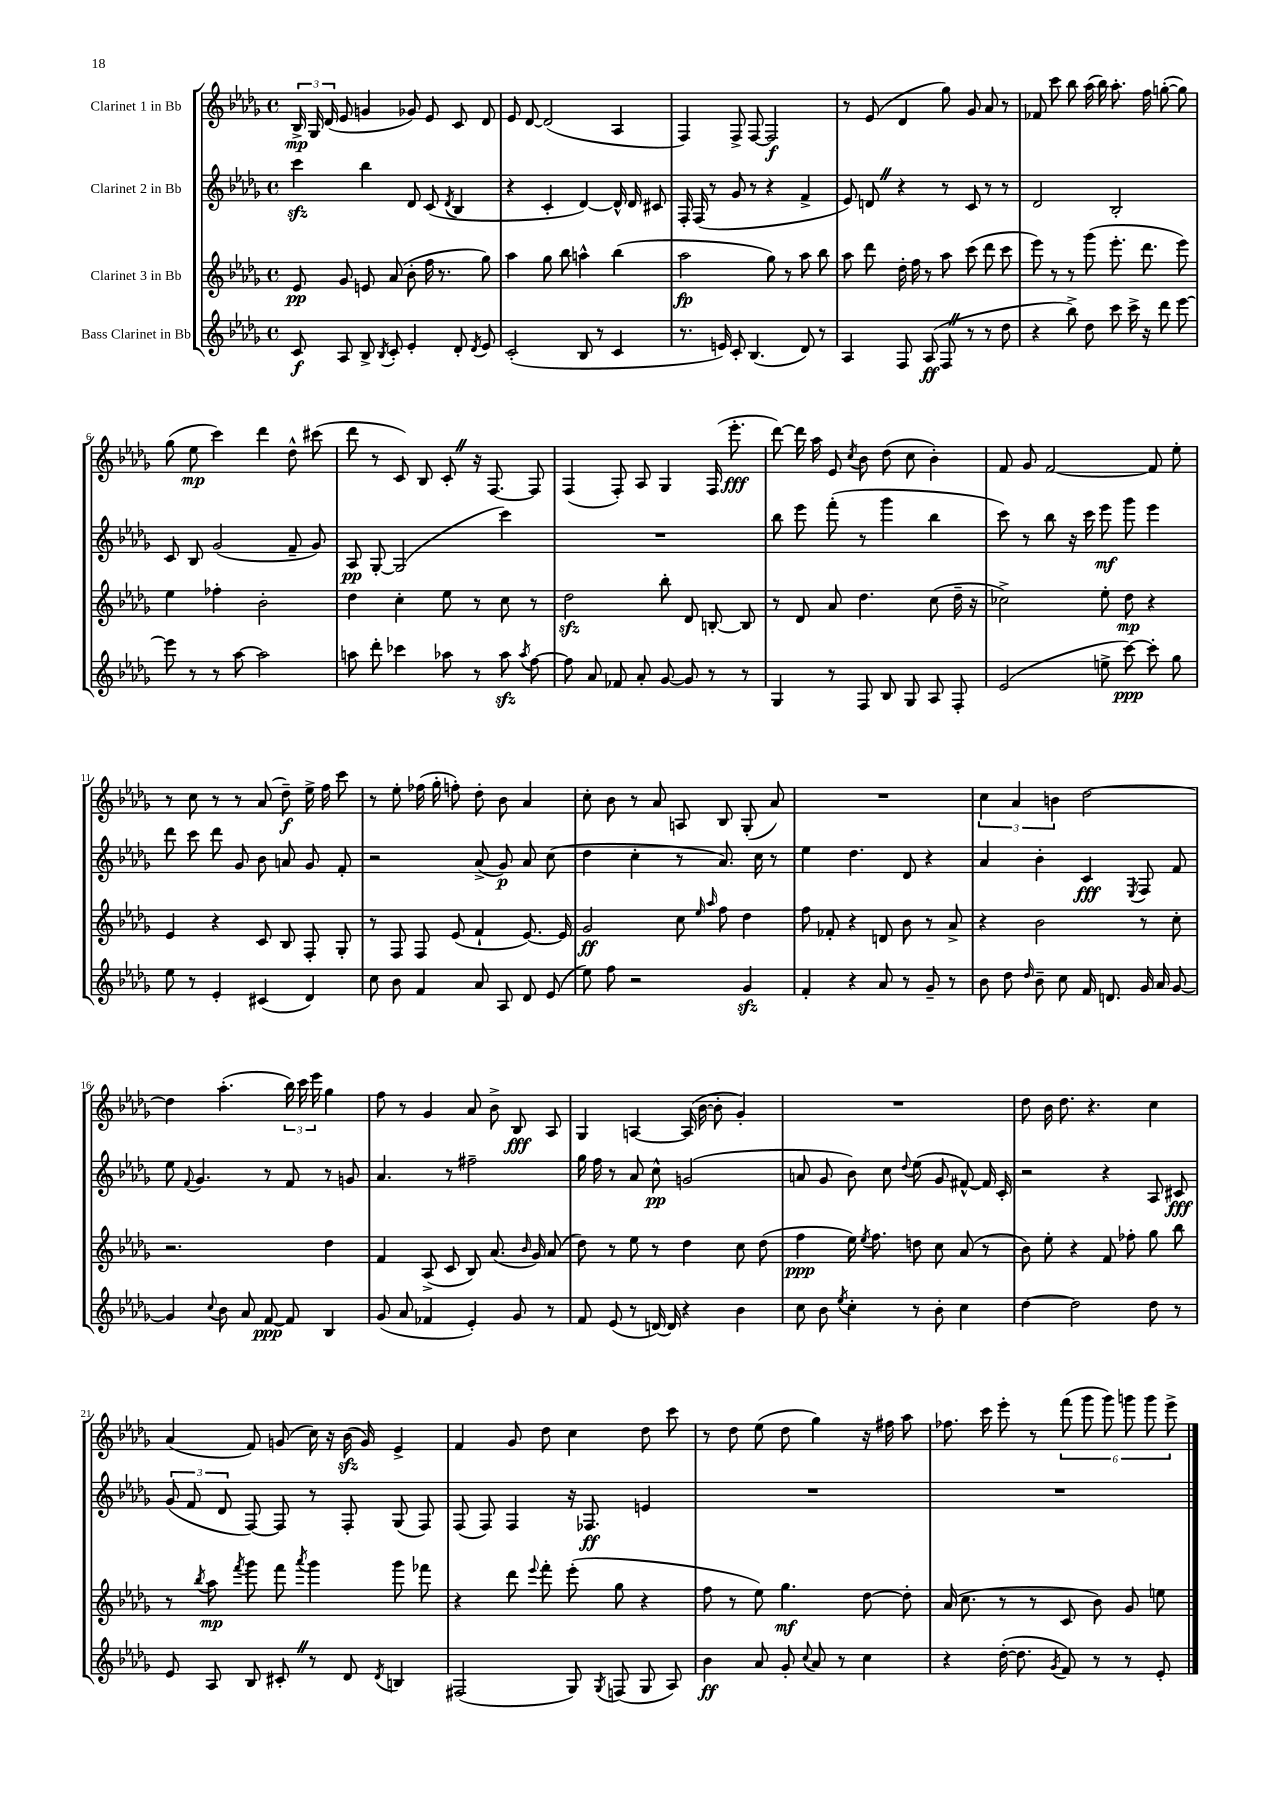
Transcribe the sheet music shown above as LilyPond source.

<<
\new StaffGroup <<
\new Staff = "s0" \with { instrumentName = "Clarinet 1 in Bb" } {
    \clef treble \key des \major \defaultTimeSignature \time 4/4
    \autoBeamOff \tuplet 3/2 { bes16->\mp ges16 des'16( } ees'8 g'4 ges'8) ees'8 c'8 des'8 |
    ees'8 des'8~ des'2( aes4 |
    f4) f8-> f8~ f2\f |
    r8 ees'8( des'4 ges''8) ges'8 aes'8 r8 |
    fes'8 c'''8 bes''8 aes''16( bes''16) aes''8.-. f''16 g''8~-.( g''8) |
    ges''8( ees''8\mp c'''4) des'''4 des''8-^ cis'''8( |
    des'''8 r8 c'8) bes8 c'8-. \once \override BreathingSign.text = \markup { \musicglyph "scripts.caesura.straight" } \breathe r16 f8.~ f8 |
    f4( f8-.) aes8 ges4 f16( ees'''8.-.\fff |
    des'''8~) des'''16 aes''16 ees'8 \acciaccatura { c''8 } bes'8 des''8( c''8 bes'4-.) |
    f'8 ges'8 f'2~ f'8 ees''8-. |
    r8 c''8 r8 r8 aes'8( des''8--\f) ees''16-> f''16 c'''8 |
    r8 ees''8-. fes''16( ges''16-. f''8-.) des''8-. bes'8 aes'4 |
    c''8-. bes'8 r8 aes'8 a8 bes8 ges8-.( aes'8) |
    R1 |
    \tuplet 3/2 { c''4 aes'4 b'4 } des''2~ |
    des''4 aes''4.-.( \tuplet 3/2 { bes''16) c'''16 ees'''16 } ges''4 |
    f''8 r8 ges'4 aes'8 bes'8-> bes8\fff aes8 |
    ges4 a4~ a16( bes'16~ bes'8-. ges'4-.) |
    R1 |
    des''8 bes'16 des''8. r4. c''4 |
    aes'4( f'8) g'8( c''16) r16 bes'16\sfz( g'16) ees'4-> |
    f'4 ges'8 des''8 c''4 des''8 c'''8 |
    r8 des''8 ees''8( des''8 ges''4) r16 fis''16 aes''8 |
    fes''8. c'''16 ees'''8-. r8 \tuplet 6/4 { f'''8( ges'''8 ges'''8) g'''8 g'''8 ees'''8-> } \bar "|." |
}
\new Staff = "s1" \with { instrumentName = "Clarinet 2 in Bb" } {
    \clef treble \key des \major \defaultTimeSignature \time 4/4
    \autoBeamOff c'''4\sfz bes''4 des'8 c'8( \acciaccatura { des'8 } bes4 |
    r4 c'4-. des'4~) des'16-^ des'16 cis'8 |
    f16-. f16( r8 ges'8 r8 r4 f'4-> |
    ees'8) d'8 \once \override BreathingSign.text = \markup { \musicglyph "scripts.caesura.straight" } \breathe r4 r8 c'8 r8 r8 |
    des'2 bes2-. |
    c'8 bes8 ges'2( f'8-- ges'8) |
    aes8\pp ges8~-. ges2( c'''4) |
    R1 |
    bes''8 ees'''8 f'''8-.( r8 ges'''4 bes''4 |
    c'''8) r8 bes''8 r16 c'''16 ees'''8\mf ges'''8 ees'''4 |
    des'''8 c'''8 des'''8 ges'8 bes'8 a'8 ges'8 f'8-. |
    r2 aes'8->( ges'8\p) aes'8 c''8( |
    des''4 c''4-. r8 aes'8.) c''16 r8 |
    ees''4 des''4. des'8 r4 |
    aes'4 bes'4-. c'4\fff \acciaccatura { ees8 } f8 f'8 |
    ees''8 \appoggiatura { f'8 } ges'4. r8 f'8 r8 g'8 |
    aes'4. r8 fis''2-- |
    ges''16 f''16 r8 aes'8 c''8-^\pp g'2( |
    a'8 ges'8 bes'8) c''8 \appoggiatura { des''8 } ees''8( ges'8 fis'8~-^) fis'16 c'16-. |
    r2 r4 aes8 cis'8\fff |
    \tuplet 3/2 { ges'8( f'8 des'8 } f8~) f8 r8 f8-. ges8( f8) |
    f8( f8) f4 r16 fes8.\ff e'4 |
    R1 |
    R1 \bar "|." |
}
\new Staff = "s2" \with { instrumentName = "Clarinet 3 in Bb" } {
    \clef treble \key des \major \defaultTimeSignature \time 4/4
    \autoBeamOff ees'8\pp ges'8 e'8 aes'8( bes'8-. f''16 r8. ges''8) |
    aes''4 ges''8 bes''8 a''4-^ bes''4( |
    aes''2\fp ges''8) r8 aes''8 bes''8 |
    aes''8 des'''8 des''16-. f''16 r8 aes''8 c'''8( des'''8 c'''8 |
    ees'''8) r8 r8 ges'''8( ees'''8.-. des'''8. ees'''8) |
    ees''4 fes''4-. bes'2-. |
    des''4 c''4-. ees''8 r8 c''8 r8 |
    des''2\sfz bes''8-. des'8 b8~-. b8 |
    r8 des'8 aes'8 des''4. c''8( des''16-- r16 |
    ces''2->) ees''8-. des''8\mp r4 |
    ees'4 r4 c'8 bes8 f8-. ges8-. |
    r8 f8 f8 ees'8( f'4-! ees'8.~) ees'16 |
    ges'2\ff c''8 \grace { ees''16 aes''16 } f''8 des''4 |
    f''8 fes'8-. r4 d'8 bes'8 r8 aes'8-> |
    r4 bes'2 r8 c''8-. |
    r2. des''4 |
    f'4 aes8->( c'8 bes8) aes'8.( \grace { bes'16 } ges'16) aes'8( |
    des''8) r8 ees''8 r8 des''4 c''8 des''8( |
    f''4\ppp ees''16) \acciaccatura { ees''8 } f''8. d''8 c''8 aes'8( r8 |
    bes'8) ees''8-. r4 f'8 fes''8-. ges''8 bes''8 |
    r8 \acciaccatura { bes''8 } aes''8\mp \acciaccatura { f'''8 } ges'''8 f'''8 \acciaccatura { aes'''8 } ges'''4 ges'''8 fes'''8 |
    r4 des'''8 \appoggiatura { ees'''8 } f'''8-. ees'''8-.( ges''8 r4 |
    f''8 r8 ees''8) ges''4.\mf des''8~ des''8-. |
    aes'16( c''8. r8 r8 c'8 bes'8) ges'8 e''8 \bar "|." |
}
\new Staff = "s3" \with { instrumentName = "Bass Clarinet in Bb" } {
    \clef treble \key des \major \defaultTimeSignature \time 4/4
    \autoBeamOff c'8\f aes8 bes8-> \acciaccatura { bes8 } c'8-. ees'4-. des'8-. \acciaccatura { des'8 } ees'8 |
    c'2-.( bes8 r8 c'4 |
    r8. e'16) c'8-. bes4.( des'8) r8 |
    aes4 f8 aes8\ff( f8 \once \override BreathingSign.text = \markup { \musicglyph "scripts.caesura.straight" } \breathe r8 r8 des''8 |
    r4 bes''8->) des''8 c'''8 c'''16-> r16 des'''8 ees'''8~ |
    ees'''8 r8 r8 aes''8~ aes''2 |
    a''8 des'''8-. ces'''4 aes''8 r8 aes''8\sfz \acciaccatura { aes''8 } f''8~ |
    f''8 aes'8 fes'8 aes'8-. ges'8~ ges'8 r8 r8 |
    ges4 r8 f8 bes8 ges8 aes8 f8-. |
    ees'2( e''8-> c'''8~\ppp) c'''8-. ges''8 |
    ees''8 r8 ees'4-. cis'4( des'4) |
    c''8 bes'8 f'4 aes'8 aes8 des'8 ees'8( |
    ees''8) f''8 r2 ges'4\sfz |
    f'4-. r4 aes'8 r8 ges'8-- r8 |
    bes'8 des''8 \grace { des''16 } bes'8-- c''8 f'16 d'8. ges'16 aes'16 ges'8~ |
    ges'4 \appoggiatura { c''8 } bes'8 aes'8 f'8~\ppp f'8 bes4 |
    ges'8( aes'8 fes'4 ees'4-.) ges'8 r8 |
    f'8 ees'8( r8 d'16~) d'16 r4 bes'4 |
    c''8 bes'8 \acciaccatura { ees''8 } c''4-. r8 bes'8-. c''4 |
    des''4~ des''2 des''8 r8 |
    ees'8 aes8 bes8 cis'8-. \once \override BreathingSign.text = \markup { \musicglyph "scripts.caesura.straight" } \breathe r8 des'8 \acciaccatura { des'8 } b4 |
    fis2( ges8) \acciaccatura { ges8 } f8( ges8 aes8) |
    bes'4\ff aes'8 ges'8-. \appoggiatura { c''8 } aes'8 r8 c''4 |
    r4 des''16~-.( des''8. \acciaccatura { ges'8 } f'8) r8 r8 ees'8-. \bar "|." |
}
>>
>>
